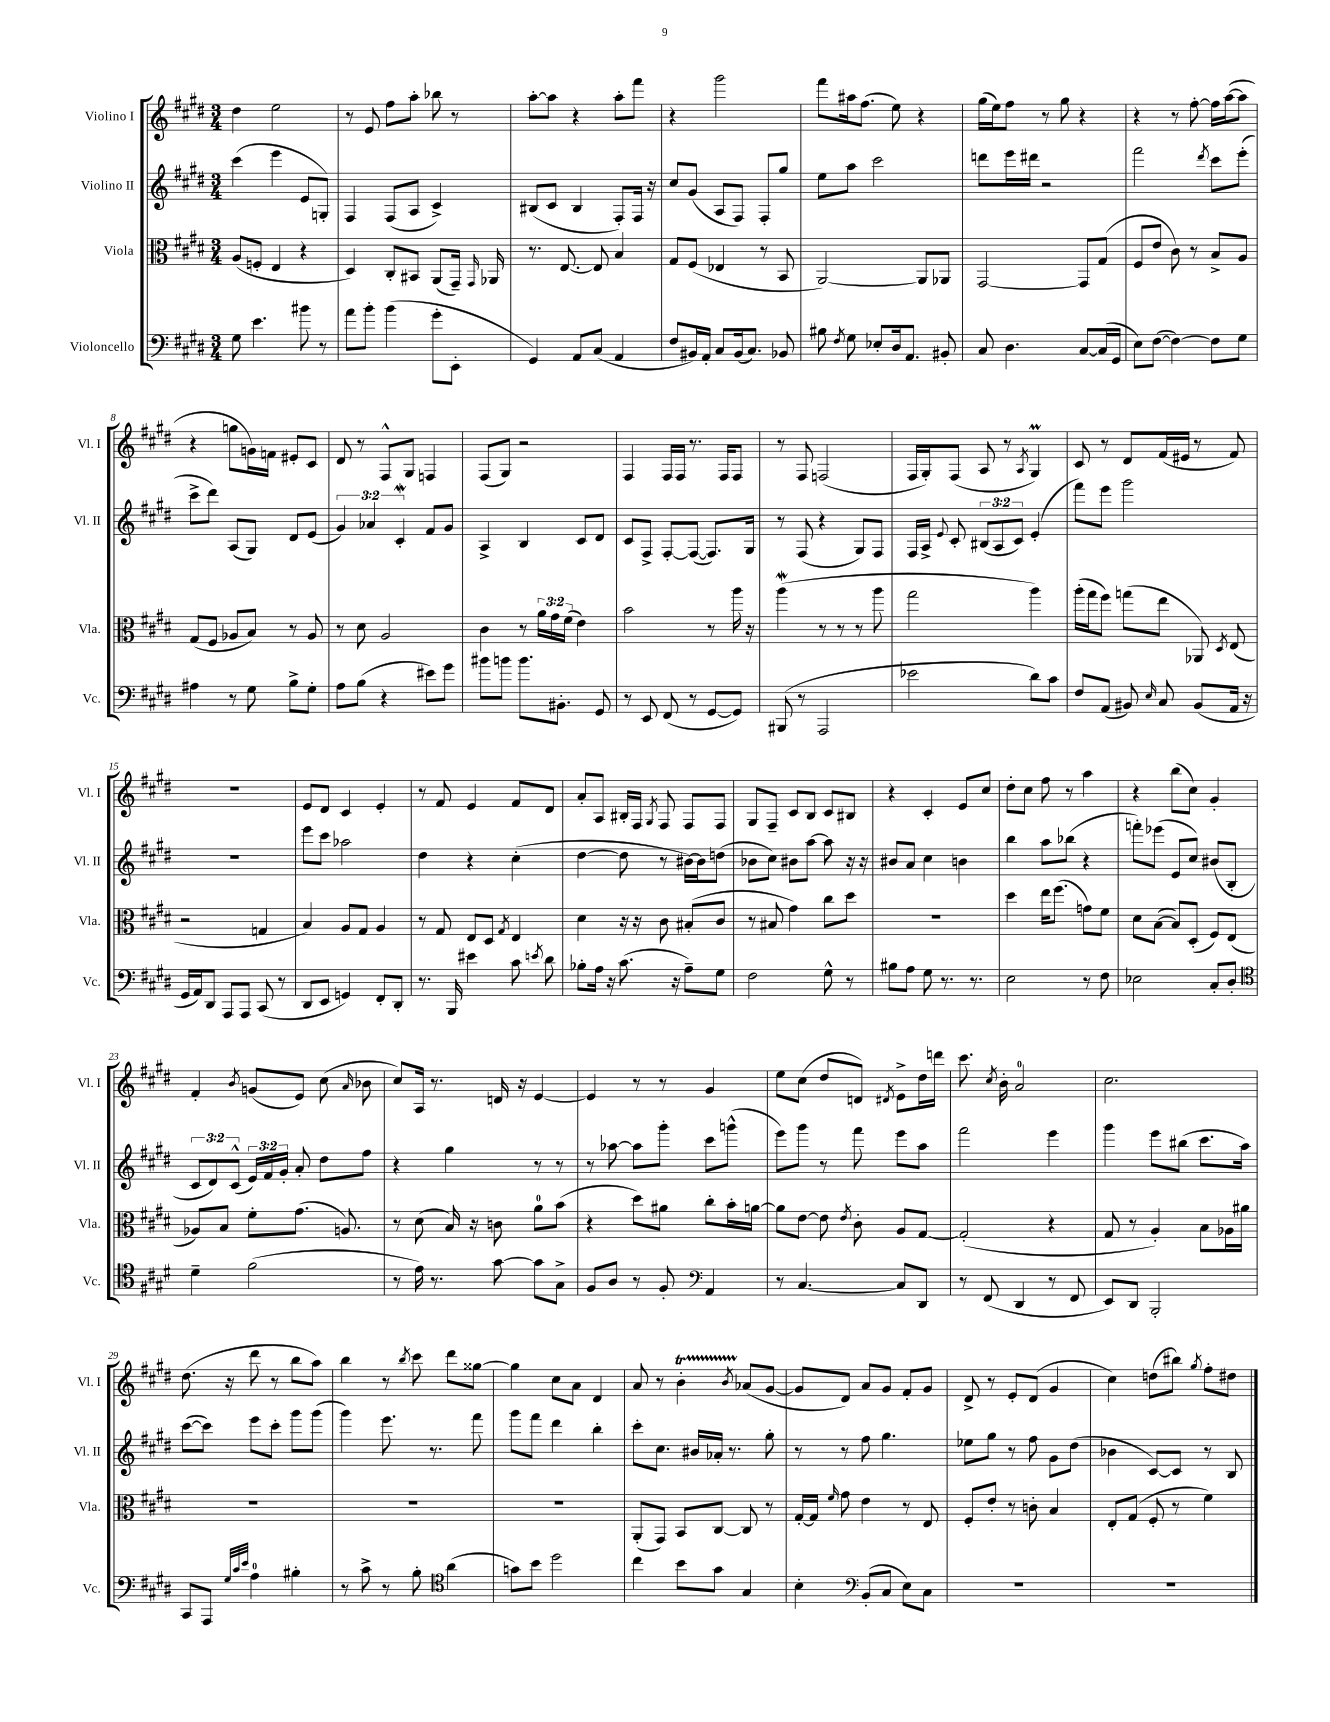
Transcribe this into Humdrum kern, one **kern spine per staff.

**kern	**kern	**kern	**kern
*staff4	*staff3	*staff2	*staff1
*clefF4	*clefC3	*clefG2	*clefG2
*k[f#c#g#d#]	*k[f#c#g#d#]	*k[f#c#g#d#]	*k[f#c#g#d#]
*M3/4	*M3/4	*M3/4	*M3/4
8G#	(8A	(4ccc#	4dd#
4.e	8F'	.	.
.	4E	4eee	2ee
8b#	4r	8e	.
8r	.	8G')	.
=	=	=	=
8a	4D#)	4F#	8r
8b'	.	.	8e
(4b	8C#'	(8F#	8ff#
.	8BB#	8A	8aa'
8g#'	(8AA	4c#^)	8bb-
8EE'	16GG#~)	.	8r
.	16qqGG#	.	.
.	16AA-	.	.
=	=	=	=
4GG#)	8.r	(8B#	[8aa'
.	.	8c#	8aa]
.	[8.E	.	.
8AA	.	4B#	4r
(8C#	8E]	.	.
4AA	4B	8F#')	8aa'
.	.	16F#	8fff#
.	.	16r	.
=	=	=	=
8F#	8G#	8cc#	4r
16BB#)	(8F#	(8g#	.
16AA'	.	.	.
8C#	4E-	8A	2ggg#
(16BB#	.	8F#)	.
8.C#)	.	.	.
.	8r	8F#'	.
8BB-	8BB	8gg#	.
=	=	=	=
8B#	[2AA)	8ee	8fff#
8qF#	.	.	.
8G#	.	8aa	16aa#
.	.	.	(8.ff#
8E-'	.	2ccc#	.
16D#	.	.	8ee)
8.AA	.	.	.
.	8AA]	.	4r
8BB#'	8AA-	.	.
=	=	=	=
8C#	[2GG#	8ddd	(16gg#
.	.	.	16ee)
4.D#	.	16eee	8ff#
.	.	16ddd#	.
.	.	2r	8r
.	.	.	8gg#
[8C#	8GG#]	.	4r
(16C#]	(8G#	.	.
16GG#	.	.	.
=	=	=	=
8E)	8F#	2fff#	4r
([8F#	8e	.	.
4F#_)	8c#)	.	8r
.	8r	.	[8ff#'
.	.	8qddd#	.
8F#]	8B^	8ccc#	16ff#]
.	.	.	([16aa
8G#	8A	(8eee'	8aa]
=	=	=	=
4A#	(8G#	8ccc#^	4r
.	8F#	8ddd#)	.
8r	8A-	(8A	8gg
8G#	8B)	8G#)	16g)
.	.	.	16f
8B^	8r	8d#	8e#'
8G#'	8A-	(8e	8c#
=	=	=	=
8A	8r	6g#)	8d#
(8B	8d#	.	8r
.	.	6a-	.
4r	2A	.	8F#^^
.	.	6c#'	.
.	.	.	8G#
8e#)	.	8f#	4F
8g#	.	8g#	.
=	=	=	=
8b#	4c#	4A^	(8F#
8b	.	.	8G#)
8.b	8r	4B	2r
.	24a	.	.
.	24g#	.	.
8.BB#'	.	.	.
.	(24f#	.	.
.	4e)	8c#	.
8GG#	.	8d#	.
=	=	=	=
8r	2b	8c#	4F#
8EE	.	8F#^	.
(8FF#	.	[8F#'	16F#
.	.	.	16F#
8r	.	(8F#_	8.r
[8GG#	8r	8.F#])	.
.	.	.	16F#
8GG#])	16aa	.	8F#
.	16r	16G#	.
=	=	=	=
(8BBB#	(4aa	8r	8r
8r	.	(8F#	8F#
2AAA	8r	4r	(2F
.	8r	.	.
.	8r	8G#)	.
.	8aa	8F#	.
=	=	=	=
2e-	2gg#	16F#	16F#
.	.	16A^	16G#')
.	.	8qqe	.
.	.	8c#'	(8F#
.	.	(12B#	8A
.	.	12A	.
.	.	.	8r
.	.	12c#)	.
.	.	.	8qA
8d#)	4aa)	(4e'	4G#)
8c#	.	.	.
=	=	=	=
8F#	(16aa'	8fff#)	8c#
.	16gg#	.	.
(8AA	8ff#)	8eee	8r
8BB#)	(8gg	2ggg#	8d#
16qqE	.	.	.
8C#	8ee	.	(16f#
.	.	.	16e#
(8BB#	8AA-)	.	8r
.	8qD#	.	.
16AA	(8E	.	8f#)
16r	.	.	.
=	=	=	=
16GG#	2r	2.r	2.r
16AA)	.	.	.
8DD#	.	.	.
8AAA	.	.	.
8AAA	.	.	.
(8CC#	4G	.	.
8r	.	.	.
=	=	=	=
8DD#	4B)	8eee	8e
8EE	.	8ccc#	8d#
4GG)	8A	2aa-	4c#
.	8G#	.	.
8FF#'	4A	.	4e'
8DD#'	.	.	.
=	=	=	=
8.r	8r	4dd#	8r
.	8G#	.	8f#
16BBB	.	.	.
4e#	8E	4r	4e
.	8D#	.	.
.	8qG#	.	.
8c#	4E	(4cc#'	8f#
8qe	.	.	.
8d#	.	.	8d#
=	=	=	=
8B-'	4d#	[4dd#	8a'
16A	.	.	8A
16r	.	.	.
(8.c#	16r	8dd#]	16B#'
.	16r	.	16F#
.	.	.	8qG#
.	8c#	8r	8F#
16r	.	.	.
8A~)	(8B#'	[16b#)	8F#
.	.	16b#]	.
8G#	8c#	(8dd	8F#
=	=	=	=
2F#	8r	8b-	8G#
.	8B#	8cc#)	8F#~
.	4g#)	8b#	8c#
.	.	[8aa	8B
8G#^^	8cc#	8aa]	8c#
8r	8dd#	16r	8B#
.	.	16r	.
=	=	=	=
8B#	2.r	8b#	4r
8A	.	8a	.
8G#	.	4cc#	4c#'
8.r	.	.	.
.	.	4b	8e
8.r	.	.	.
.	.	.	8cc#
=	=	=	=
2E	4dd#	4bb	8dd#'
.	.	.	8cc#
.	16ee	8aa	8ff#
.	(8.ff#	.	.
.	.	(8bb-	8r
8r	8g)	4r	4aa
8F#	8f#	.	.
=	=	=	=
2E-	8d#	8fff')	4r
.	([8B	(8eee-	.
.	8B])	8e	(8bb
.	(8D#'	8cc#)	8cc#)
8C#'	8F#)	(8b#	4g#'
8D#'	(8E	8B'	.
=	=	=	=
*clefC4	*	*	*
4d#~	8A-)	12c#	4f#'
.	.	12d#)	.
.	8B	.	.
.	.	(12c#^^	.
.	.	.	8qb
(2f#	8f#'	24e)	(8g
.	.	24f#	.
.	.	24g#'	.
.	(8.g#	8a'	8e)
.	.	8dd#	(8cc#
.	8.A)	.	.
.	.	.	16qqa
.	.	8ff#	8b-
=	=	=	=
8r	8r	4r	8cc#)
16e)	(8d#	.	16A
8.r	.	.	8.r
.	16B)	4gg#	.
.	16r	.	.
[8g#	8c	.	16d
.	.	.	16r
8g#]	8a	8r	[4e
8G#^	(8b	8r	.
=	=	=	=
8F#	4r	8r	4e]
8A	.	[8aa-	.
8r	8dd#)	8aa-]	8r
8F#'	8a#	8ggg#'	8r
*clefF4	*	*	*
4AA	8cc#'	8ccc#	4g#
.	16b'	(8ggg^^	.
.	[16a	.	.
=	=	=	=
8r	8a]	8eee)	8ee
[4.C#	[8e	8ggg#	(8cc#
.	8e]	8r	8dd#
.	8qe	.	.
.	8c#'	8fff#	8d)
.	.	.	8qd#
8C#]	8A	8eee	8e^
8DD#	[8G#	8aa	16dd#
.	.	.	16ddd
=	=	=	=
8r	(2G#']	2fff#	8.ccc#
(8FF#	.	.	.
.	.	.	8qcc#
.	.	.	16b'
4DD#	.	.	2a
8r	4r	4eee	.
8FF#	.	.	.
=	=	=	=
8EE)	8G#	4ggg#	2.cc#
8DD#	8r	.	.
2BBB'	4A')	8eee	.
.	.	(8bb#	.
.	8B	8.ccc#	.
.	16A-	.	.
.	16a#	16aa)	.
=	=	=	=
8CC#	2.r	([8ccc#	(8.dd#
8AAA	.	8ccc#])	.
.	.	.	16r
32qqG#	.	.	.
32qqc#	.	.	.
32qqe	.	.	.
4A	.	8eee	8ddd#
.	.	8ccc#'	8r
4B#'	.	8ggg#	8bb
.	.	(8ggg#	8aa)
=	=	=	=
8r	2.r	4ggg#)	4bb
8c#^	.	.	.
8r	.	8.eee	8r
.	.	.	8qbb
8B'	.	.	8ccc#
.	.	8.r	.
*clefC4	*	*	*
(4a	.	.	8ddd#
.	.	8fff#	[8gg##
=	=	=	=
8g)	2.r	8ggg#	4gg##]
8b	.	8fff#	.
2dd#	.	4ddd#	8cc#
.	.	.	8a
.	.	4bb'	4d#
=	=	=	=
4cc#	(8AA'	8ccc#'	8a
.	8GG#)	8.cc#	8r
8b	8BB	.	4b'
.	.	16b#	.
8g#	[8C#	16a-'	.
.	.	8.r	.
.	.	.	8qb
4G#	8C#]	.	(8a-
.	8r	8gg#'	[8g#
=	=	=	=
4B'	[16G#'	8r	8g#]
.	16G#]	.	.
.	16qqf#	.	.
.	8g#	8r	8d#)
*clefF4	*	*	*
(8BB'	4e	8ff#	8a
8C#	.	4.gg#	8g#
8E)	8r	.	8f#'
8C#	8E	.	8g#
=	=	=	=
2.r	8F#'	8ee-	8d#^
.	8e'	8gg#	8r
.	8r	8r	8e'
.	8c'	8ff#	(8d#
.	4B	8g#	4g#
.	.	(8dd#	.
=	=	=	=
2.r	8E'	4b-	4cc#)
.	(8G#	.	.
.	8F#'	[8c#)	(8dd
.	8r	8c#]	8bb#)
.	.	.	8qgg#
.	4f#)	8r	8ff#'
.	.	8B	8dd#
==	==	==	==
*-	*-	*-	*-
